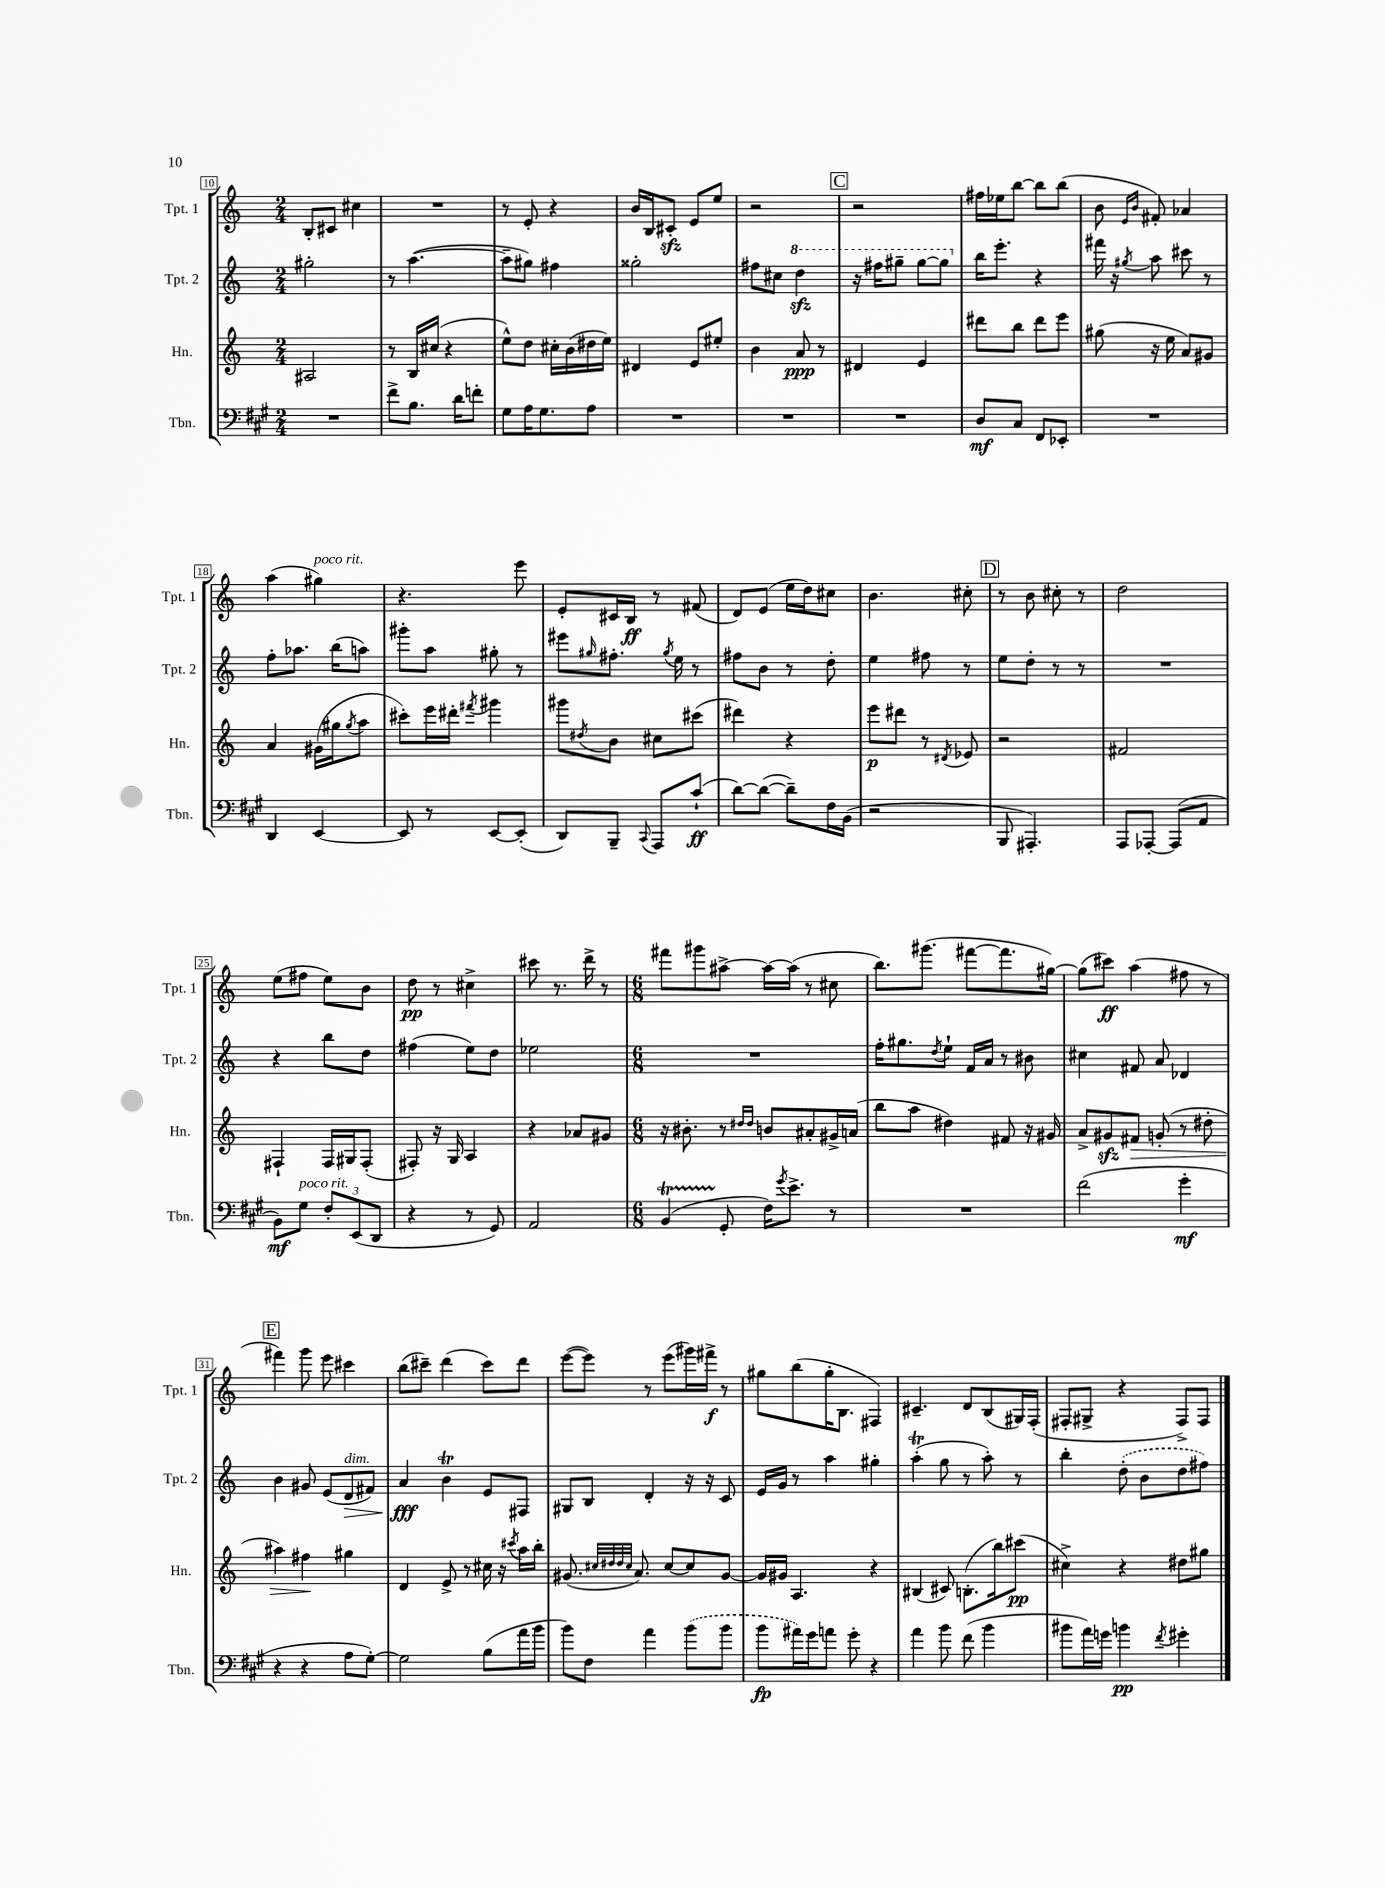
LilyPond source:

<<
\new StaffGroup <<
\new Staff = "s0" \with { instrumentName = "Tpt. 1" shortInstrumentName = "Tpt. 1" } {
    \clef treble \key c \major \numericTimeSignature \time 2/4
    b8-. cis'8 cis''4 |
    R2 |
    r8 e'8-. r4 |
    b'16 b16 cis'8-.\sfz e'8 e''8 |
    r2 |
    \mark \markup { \box "C" } r2 |
    fis''16 ees''16 b''8~ b''8 b''8( |
    b'8 \grace { e'16 b'16 } fis'8-.) aes'4 |
    a''4( gis''4^\markup { \italic "poco rit." }) |
    r4. e'''8 |
    e'8-. cis'16 b16\ff r8 fis'8( |
    d'8) e'8( e''16 d''16) cis''8 |
    b'4. cis''8-. |
    \mark \markup { \box "D" } r8 b'8 cis''8-. r8 |
    d''2 |
    e''8( fis''8 e''8) b'8 |
    d''8\pp r8 cis''4-> |
    cis'''8 r8. d'''16-> r8 |
    \numericTimeSignature \time 6/8 fis'''8 gis'''8 ais''8~-> ais''16~ ais''16( r8 cis''8 |
    b''8.) gis'''8.( fis'''8~ fis'''8. gis''16~) |
    gis''8( cis'''8\ff) a''4( fis''8 r8 |
    \mark \markup { \box "E" } fis'''4) g'''8 e'''8 cis'''4 |
    b''8( cis'''8--) d'''4( cis'''8) d'''8 |
    e'''8~( e'''8) r8 e'''8( gis'''16) fis'''16->\f r8 |
    gis''8 b''8( gis''16-. b8. fis4) |
    cis'4.-- d'8 b8( gis16) f16-.( |
    fis8-. gis8-> r4 fis8->) fis8 \bar "|." |
}
\new Staff = "s1" \with { instrumentName = "Tpt. 2" shortInstrumentName = "Tpt. 2" } {
    \clef treble \key c \major \numericTimeSignature \time 2/4
    gis''2-. |
    r8 a''4.~( |
    a''8-- gis''8) fis''4 |
    gisis''2-. |
    fis''8 cis''8 \ottava #1 d'''4\sfz |
    \mark \markup { \box "C" } r16 fis'''16 gis'''8-- gis'''8~ gis'''8 \ottava #0 |
    b''16 e'''8.-. r4 |
    fis'''16 r16 \acciaccatura { gis''8 } a''8 cis'''8 r8 |
    f''8-. aes''8. b''16( a''8) |
    gis'''8-. a''8 gis''8-. r8 |
    eis'''8 \grace { gis''16 } fis''8.-. \acciaccatura { gis''8 } e''16 r8 |
    fis''8 b'8 r8 d''8-. |
    e''4 fis''8 r8 |
    \mark \markup { \box "D" } e''8 d''8-. r8 r8 |
    R2 |
    r4 b''8 d''8 |
    fis''4( e''8) d''8 |
    ees''2 |
    \numericTimeSignature \time 6/8 R2. |
    f''16-. gis''8. \acciaccatura { d''8 } e''8-! f'16 a'16 r8 bis'8 |
    cis''4 fis'8 a'8 des'4 |
    \mark \markup { \box "E" } b'4 gis'8 e'8( d'8\>^\markup { \italic "dim." } fis'8) |
    a'4\fff\! b'4\trill e'8 fis8 |
    gis8 b8 d'4-. r16 r16 c'8 |
    e'16 g'16 r8 a''4 gis''4-. |
    a''4-.\trill( g''8 r8 a''8-.) r8 |
    b''4-. \once \slurDashed d''8-.( b'8 d''8 fis''8) \bar "|." |
}
\new Staff = "s2" \with { instrumentName = "Hn." shortInstrumentName = "Hn." } {
    \clef treble \key c \major \numericTimeSignature \time 2/4
    ais2 |
    r8 b16 cis''16( r4 |
    e''8-^) d''8 cis''16-. b'16( dis''16 e''16) |
    dis'4 e'8 eis''8-. |
    b'4 a'8\ppp r8 |
    \mark \markup { \box "C" } dis'4 e'4 |
    dis'''8 b''8 dis'''8 e'''8 |
    gis''8( r16 e''16 a'8) gis'8 |
    a'4 gis'16( gis''16 \acciaccatura { gis''8 } a''8 |
    cis'''8-.) e'''16 dis'''16-. \acciaccatura { fis'''8 } gis'''4 |
    gis'''8 \acciaccatura { dis''8 } b'8 cis''8 cis'''8( |
    dis'''4) r4 |
    e'''8\p dis'''8 r8 \acciaccatura { dis'8 } ees'8 |
    \mark \markup { \box "D" } r2 |
    fis'2 |
    fis4-! fis16 gis16 fis8-.( |
    fis8-.) r16 g16 a4 |
    r4 aes'8 gis'8 |
    \numericTimeSignature \time 6/8 r16 bis'8.-. r8 \grace { dis''16 dis''16 } b'8 ais'8-. gis'16-> a'16( |
    b''8 a''8 dis''4) fis'8 r16 gis'16 |
    a'8-> gis'8\sfz fis'8\> g'8-.( r8 dis''8-. |
    \mark \markup { \box "E" } ais''4) fis''4\! gis''4 |
    d'4 e'8-> r8 cis''16 r16 \acciaccatura { cis'''8 } a''16 b''16-. |
    gis'8.( \grace { cis''32 dis''32 dis''32 cis''32 } a'8.) cis''8~ cis''8 gis'8~ |
    gis'16 gis'16 a4. r4 |
    bis4( cis'8) b8.-.( b''16) cis'''8\pp( |
    cis''4->) r4 dis''8 gis''8 \bar "|." |
}
\new Staff = "s3" \with { instrumentName = "Tbn." shortInstrumentName = "Tbn." } {
    \clef bass \key a \major \numericTimeSignature \time 2/4
    R2 |
    fis'8-> b8. d'16 f'8-. |
    gis8 a16 gis8. a8 |
    R2 |
    R2 |
    \mark \markup { \box "C" } R2 |
    d8\mf cis8 fis,8 ees,8-. |
    R2 |
    d,4 e,4~ |
    e,8 r8 e,8~ e,8-.( |
    d,8) b,,8-- \appoggiatura { cis,8 } a,,8 cis'8-!\ff( |
    d'8~) d'8~( d'8--) fis16 b,16( |
    r2 |
    \mark \markup { \box "D" } b,,8 ais,,4.-.) |
    a,,8 aes,,8~-. aes,,8( a,8 |
    b,8\mf) gis8^\markup { \italic "poco rit." } \tuplet 3/2 { fis8-. e,8( d,8 } |
    r4 r8 gis,8) |
    a,2 |
    \numericTimeSignature \time 6/8 b,4\startTrillSpan( gis,8-.\stopTrillSpan fis16) \acciaccatura { gis'8 } e'8.-> r8 |
    R2. |
    fis'2( gis'4-.\mf |
    \mark \markup { \box "E" } r4 r4 a8 gis8~-.) |
    gis2 b8( a'16 b'16 |
    b'8) fis8 a'4 \once \slurDashed b'8( b'8 |
    b'8\fp ais'16) gis'16 a'8 gis'8-. r4 |
    a'4 b'8 fis'8( b'4 |
    bis'8 a'16) g'16 b'4\pp \acciaccatura { fis'8 } gis'4-. \bar "|." |
}
>>
>>
\layout { \context { \Score currentBarNumber = #10 \override BarNumber.stencil = #(make-stencil-boxer 0.1 0.3 ly:text-interface::print) } }
